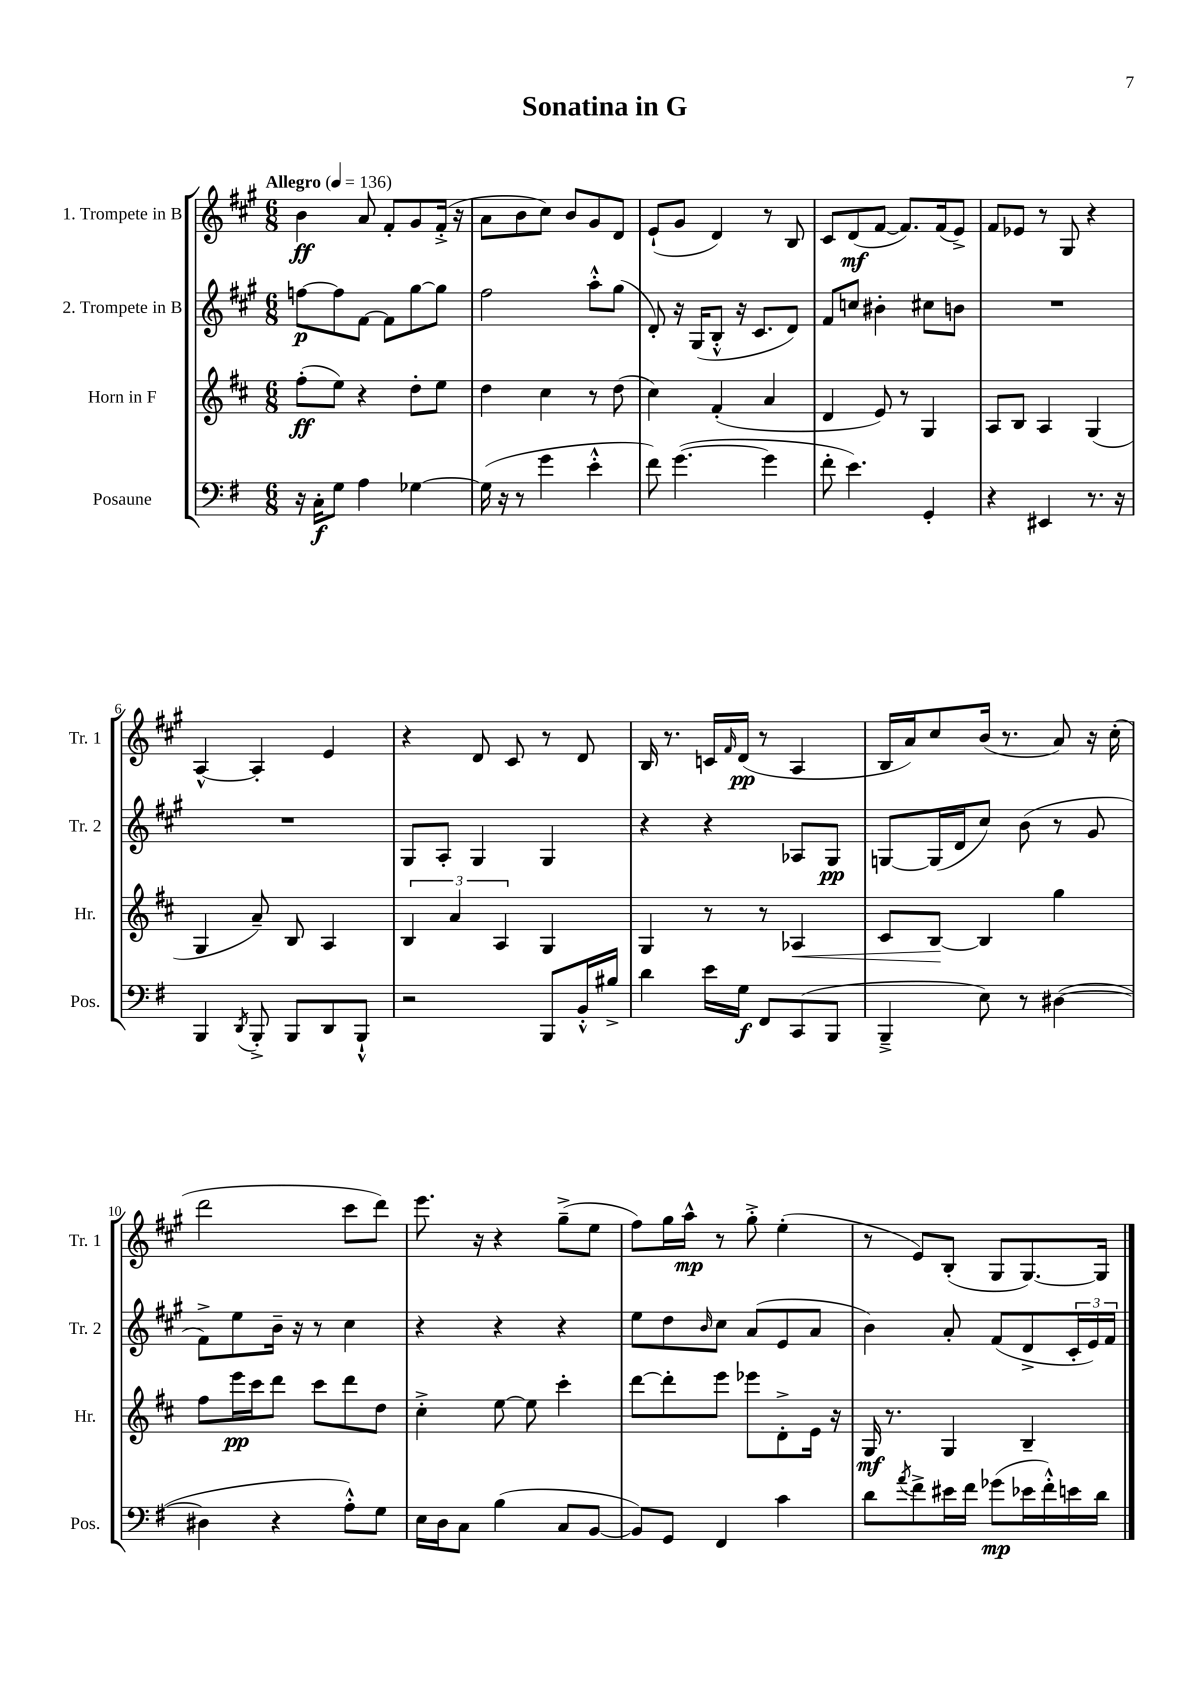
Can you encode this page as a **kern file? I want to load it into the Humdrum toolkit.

**kern	**kern	**kern	**kern
*staff4	*staff3	*staff2	*staff1
*clefF4	*clefG2	*clefG2	*clefG2
*k[f#]	*k[f#c#]	*k[f#c#g#]	*k[f#c#g#]
*M6/8	*M6/8	*M6/8	*M6/8
*MM136	*MM136	*MM136	*MM136
16r	(8ff#'	[8ff	4b
16C'	.	.	.
8G	8ee)	8ff]	.
4A	4r	[8f#	8a
.	.	8f#]	8f#'
[4G-	8dd'	[8gg#	8g#
.	8ee	8gg#]	(16f#'^
.	.	.	16r
=	=	=	=
(16G-]	4dd	2ff#	8a
16r	.	.	.
8r	.	.	8b
4g	4cc#	.	8cc#)
.	.	.	8b
4e'^^	8r	8aa'^^	8g#
.	(8dd	(8gg#	8d
=	=	=	=
8f#)	4cc#)	8d')	(8e`
([4.g	.	16r	8g#
.	.	(16G#	.
.	(4f#'	8B'^^	4d)
.	.	16r	.
.	.	8.c#	.
4g]	4a	.	8r
.	.	8d)	8B
=	=	=	=
8f#'	4d	8f#	8c#
4.e)	.	8cc	(8d
.	8e)	4b#'	[8f#
.	8r	.	8.f#])
4GG'	4G	8cc#	.
.	.	.	(16f#
.	.	8b	8e^)
=	=	=	=
4r	8A	2.r	8f#
.	8B	.	8e-
4EE#	4A	.	8r
.	.	.	8G#
8.r	(4G	.	4r
16r	.	.	.
=	=	=	=
4BBB	4G	2.r	[4A^^
8qDD	.	.	.
8BBB'^	8a~)	.	4A']
8BBB	8B	.	.
8DD	4A	.	4e
8BBB`^^	.	.	.
=	=	=	=
2r	6B	8G#	4r
.	.	8A'	.
.	6a	.	.
.	.	4G#	8d
.	6A	.	.
.	.	.	8c#
8BBB	4G	4G#	8r
16BB'^^	.	.	8d
16B#^	.	.	.
=	=	=	=
4d	4G	4r	16B
.	.	.	8.r
16e	8r	4r	16c
.	.	.	16qqf#
16G	.	.	(16d
8FF#	8r	.	8r
(8CC	4A-	8A-	4A
8BBB	.	8G#	.
=	=	=	=
4BBB~^	8c#	[8G	16B
.	.	.	16a)
.	[8B	(16G]	8cc#
.	.	16d	.
8E)	4B]	8cc#)	(16b
.	.	.	8.r
8r	.	(8b	.
([4D#	4gg	8r	8a)
.	.	8g#	16r
.	.	.	(16cc#'
=	=	=	=
4D#]	8ff#	8f#^)	2ddd
.	16eee	8ee	.
.	16ccc#	.	.
4r	8ddd	16b~	.
.	.	16r	.
.	8ccc#	8r	.
8A'^^)	8ddd	4cc#	8ccc#
8G	8dd	.	8ddd)
=	=	=	=
16E	4cc#'^	4r	8.eee
16D	.	.	.
8C	.	.	.
.	.	.	16r
(4B	[8ee	4r	4r
.	8ee]	.	.
8C	4ccc#'	4r	(8gg#~^
[8BB	.	.	8ee
=	=	=	=
8BB])	[8ddd	8ee	8ff#)
8GG	8ddd']	8dd	16gg#
.	.	.	16aa^^
.	.	16qqb	.
4FF#	8eee	8cc#	8r
.	8eee-	(8a	8gg#'^
4c	8d'^	8e	(4ee'
.	16e	8a	.
.	16r	.	.
=	=	=	=
8d	16G	4b)	8r
.	8.r	.	.
8qa	.	.	.
8f#^	.	.	8e)
16e#	4G	8a'	(8B'
16f#	.	.	.
(8g-	.	(8f#	8G#
16e-	4B~	8d^	[8.G#)
16f#'^^)	.	.	.
16e	.	24c#'	.
.	.	24e)	.
16d	.	.	16G#]
.	.	24f#	.
==	==	==	==
*-	*-	*-	*-
